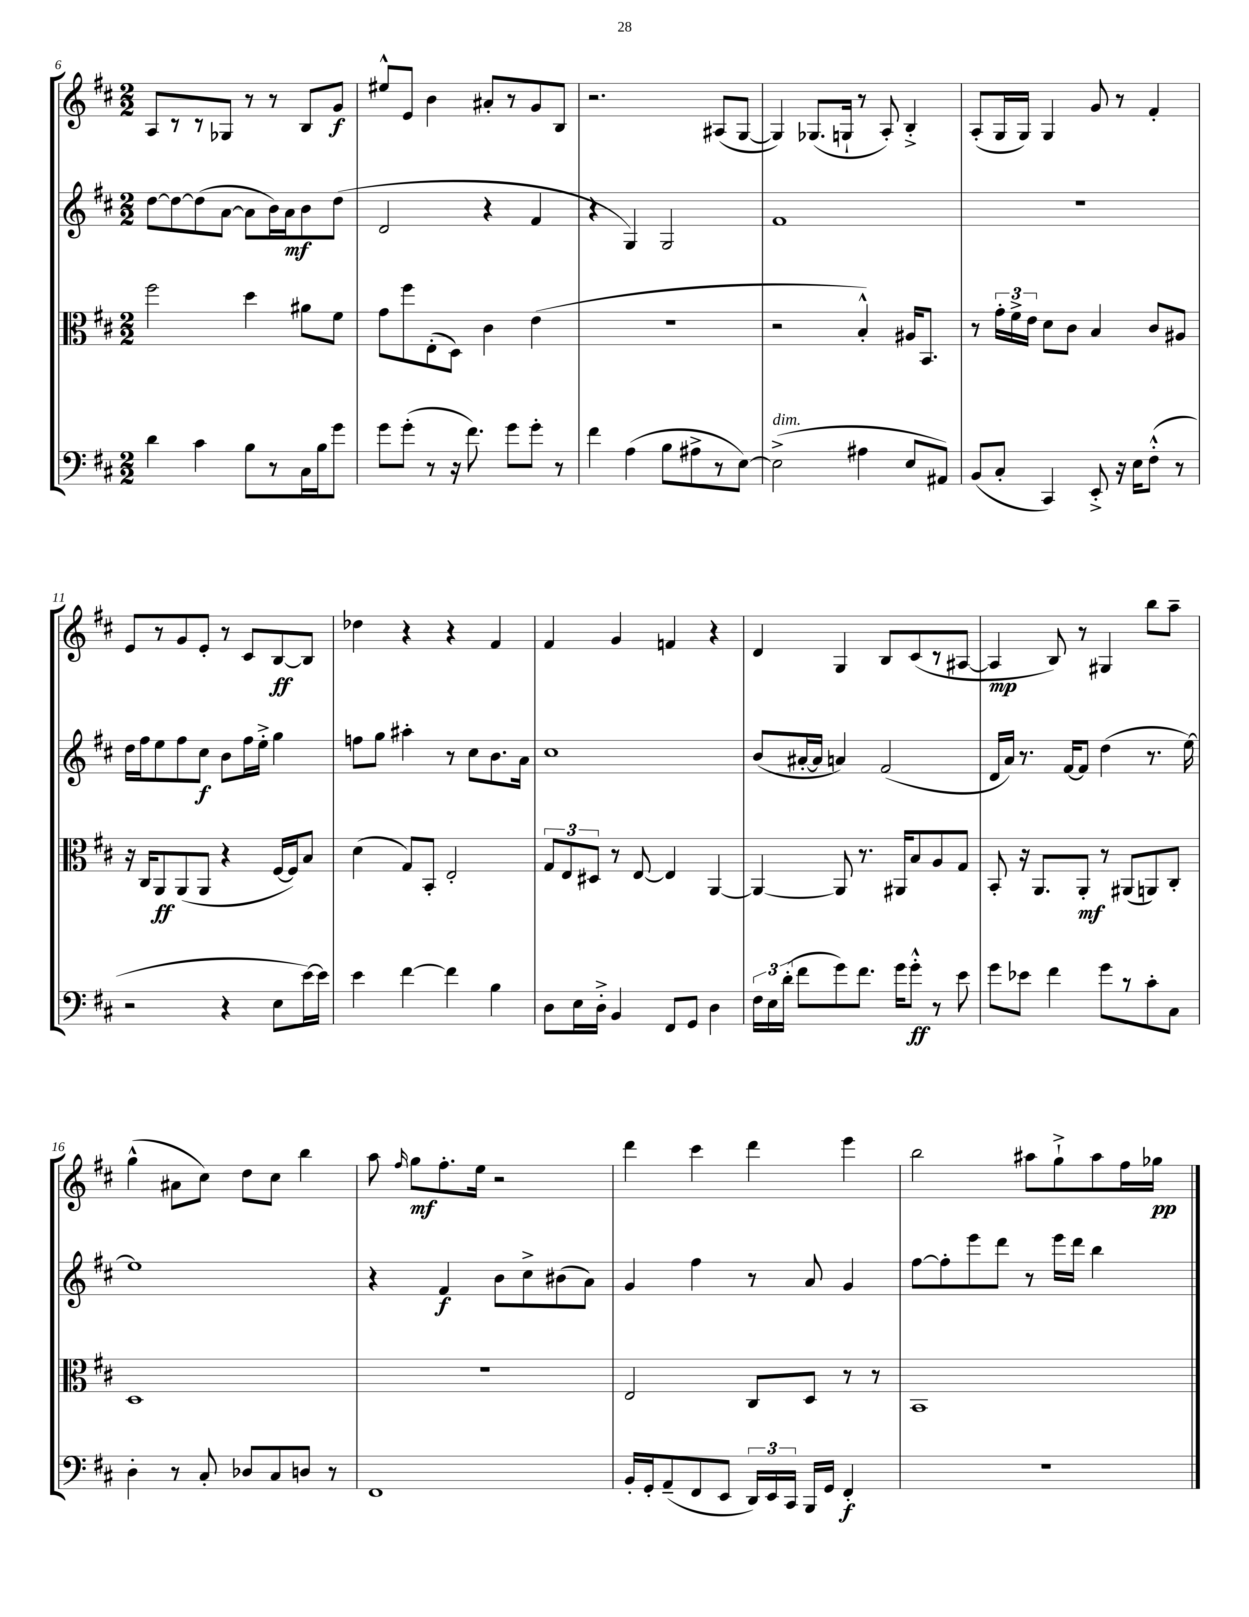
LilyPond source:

<<
\new StaffGroup <<
\new Staff = "s0" {
    \clef treble \key d \major \numericTimeSignature \time 2/2
    \autoBeamOff a8[ r8 r8 ges8] r8 r8 b8[ g'8]\f |
    eis''8[-^ e'8] b'4 ais'8[-. r8 g'8 b8] |
    r2. ais8[( g8]~ |
    g4) ges8.[( g16]-! r8 a8-.) b4-.-> |
    a8[-.( g16 g16]) g4 g'8 r8 fis'4-. |
    e'8[ r8 g'8 e'8]-. r8 cis'8[ b8~\ff b8] |
    des''4 r4 r4 fis'4 |
    fis'4 g'4 f'4 r4 |
    d'4 g4 b8[ cis'8( r8 ais8]~ |
    ais4\mp b8) r8 gis4 b''8[ a''8]-- |
    g''4-^( ais'8[ cis''8]) d''8[ cis''8] b''4 |
    a''8 \grace { fis''16 } g''8[\mf fis''8.-. e''16] r2 |
    d'''4 cis'''4 d'''4 e'''4 |
    b''2 ais''8[ g''8-!-> ais''8 fis''16 ges''16]\pp \bar "|." |
}
\new Staff = "s1" {
    \clef treble \key d \major \numericTimeSignature \time 2/2
    \autoBeamOff d''8[~ d''8~ d''8( a'8]~ a'8[ b'16) a'16\mf b'8 d''8]( |
    d'2 r4 fis'4 |
    r4 g4) g2 |
    fis'1 |
    r1 |
    d''16[ fis''16 e''8 fis''8 cis''8]\f b'8[ fis''16 e''16]-.-> g''4 |
    f''8[ g''8] ais''4-. r8 cis''8[ b'8. a'16] |
    cis''1 |
    b'8[( ais'16~-. ais'16] a'4) fis'2( |
    d'16[ a'16]) r8. fis'16[~ fis'8] d''4( r8. e''16~) |
    e''1 |
    r4 fis'4\f b'8[ cis''8-> bis'8( a'8]) |
    g'4 fis''4 r8 a'8 g'4 |
    fis''8[~ fis''8-. e'''8 d'''8] r8 e'''16[ d'''16] b''4 \bar "|." |
}
\new Staff = "s2" {
    \clef alto \key d \major \numericTimeSignature \time 2/2
    \autoBeamOff fis''2 d''4 ais'8[ fis'8] |
    g'8[ fis''8 e8-.( d8]) cis'4 e'4( |
    r1 |
    r2 b4-.-^) ais16[ b,8.] |
    r8 \tuplet 3/2 { g'16[-. fis'16-> e'16] } d'8[ cis'8] b4 cis'8[ ais8] |
    r16 cis16[ a,8\ff a,8( a,8] r4 fis16[~ fis16) b8] |
    d'4( g8[) b,8]-. e2-. |
    \tuplet 3/2 { g8[ e8 dis8] } r8 e8~ e4 a,4~ |
    a,4~ a,8 r8. ais,16[ b8 a8 g8] |
    b,8-. r16 a,8.[ a,8]-.\mf r8 ais,8[( a,8) cis8]-. |
    d1 |
    R1 |
    e2 cis8[ d8] r8 r8 |
    b,1 \bar "|." |
}
\new Staff = "s3" {
    \clef bass \key d \major \numericTimeSignature \time 2/2
    \autoBeamOff d'4 cis'4 b8[ r8 cis16 b16 g'8] |
    g'8[ g'8]-.( r8 r16 fis'8.) g'8[ g'8]-. r8 |
    fis'4 a4( b8[ ais8-> r8 e8]~) |
    e2->^\markup { \italic "dim." }( ais4 e8[ ais,8]) |
    b,8[( cis8]-. cis,4) e,8-.-> r16 e16[ fis8]-.-^( r8 |
    r2 r4 e8[ e'16~) e'16] |
    e'4 fis'4~ fis'4 b4 |
    d8[ e16 d16]-.-> b,4 fis,8[ g,8] d4 |
    \tuplet 3/2 { fis16[ e16 d'16]-.( } fis'8[ g'8) fis'8.] g'16[ g'8]-.-^\ff r8 e'8 |
    g'8[ ees'8] fis'4 g'8[ r8 cis'8-. cis8] |
    d4-. r8 cis8-. des8[ cis8 d8] r8 |
    fis,1 |
    b,16[-. g,16-. a,8--( fis,8 e,8] \tuplet 3/2 { d,16[) e,16 cis,16] } b,,16[ g,16] fis,4-.\f |
    R1 \bar "|." |
}
>>
>>
\layout { \context { \Score currentBarNumber = #6 } }
